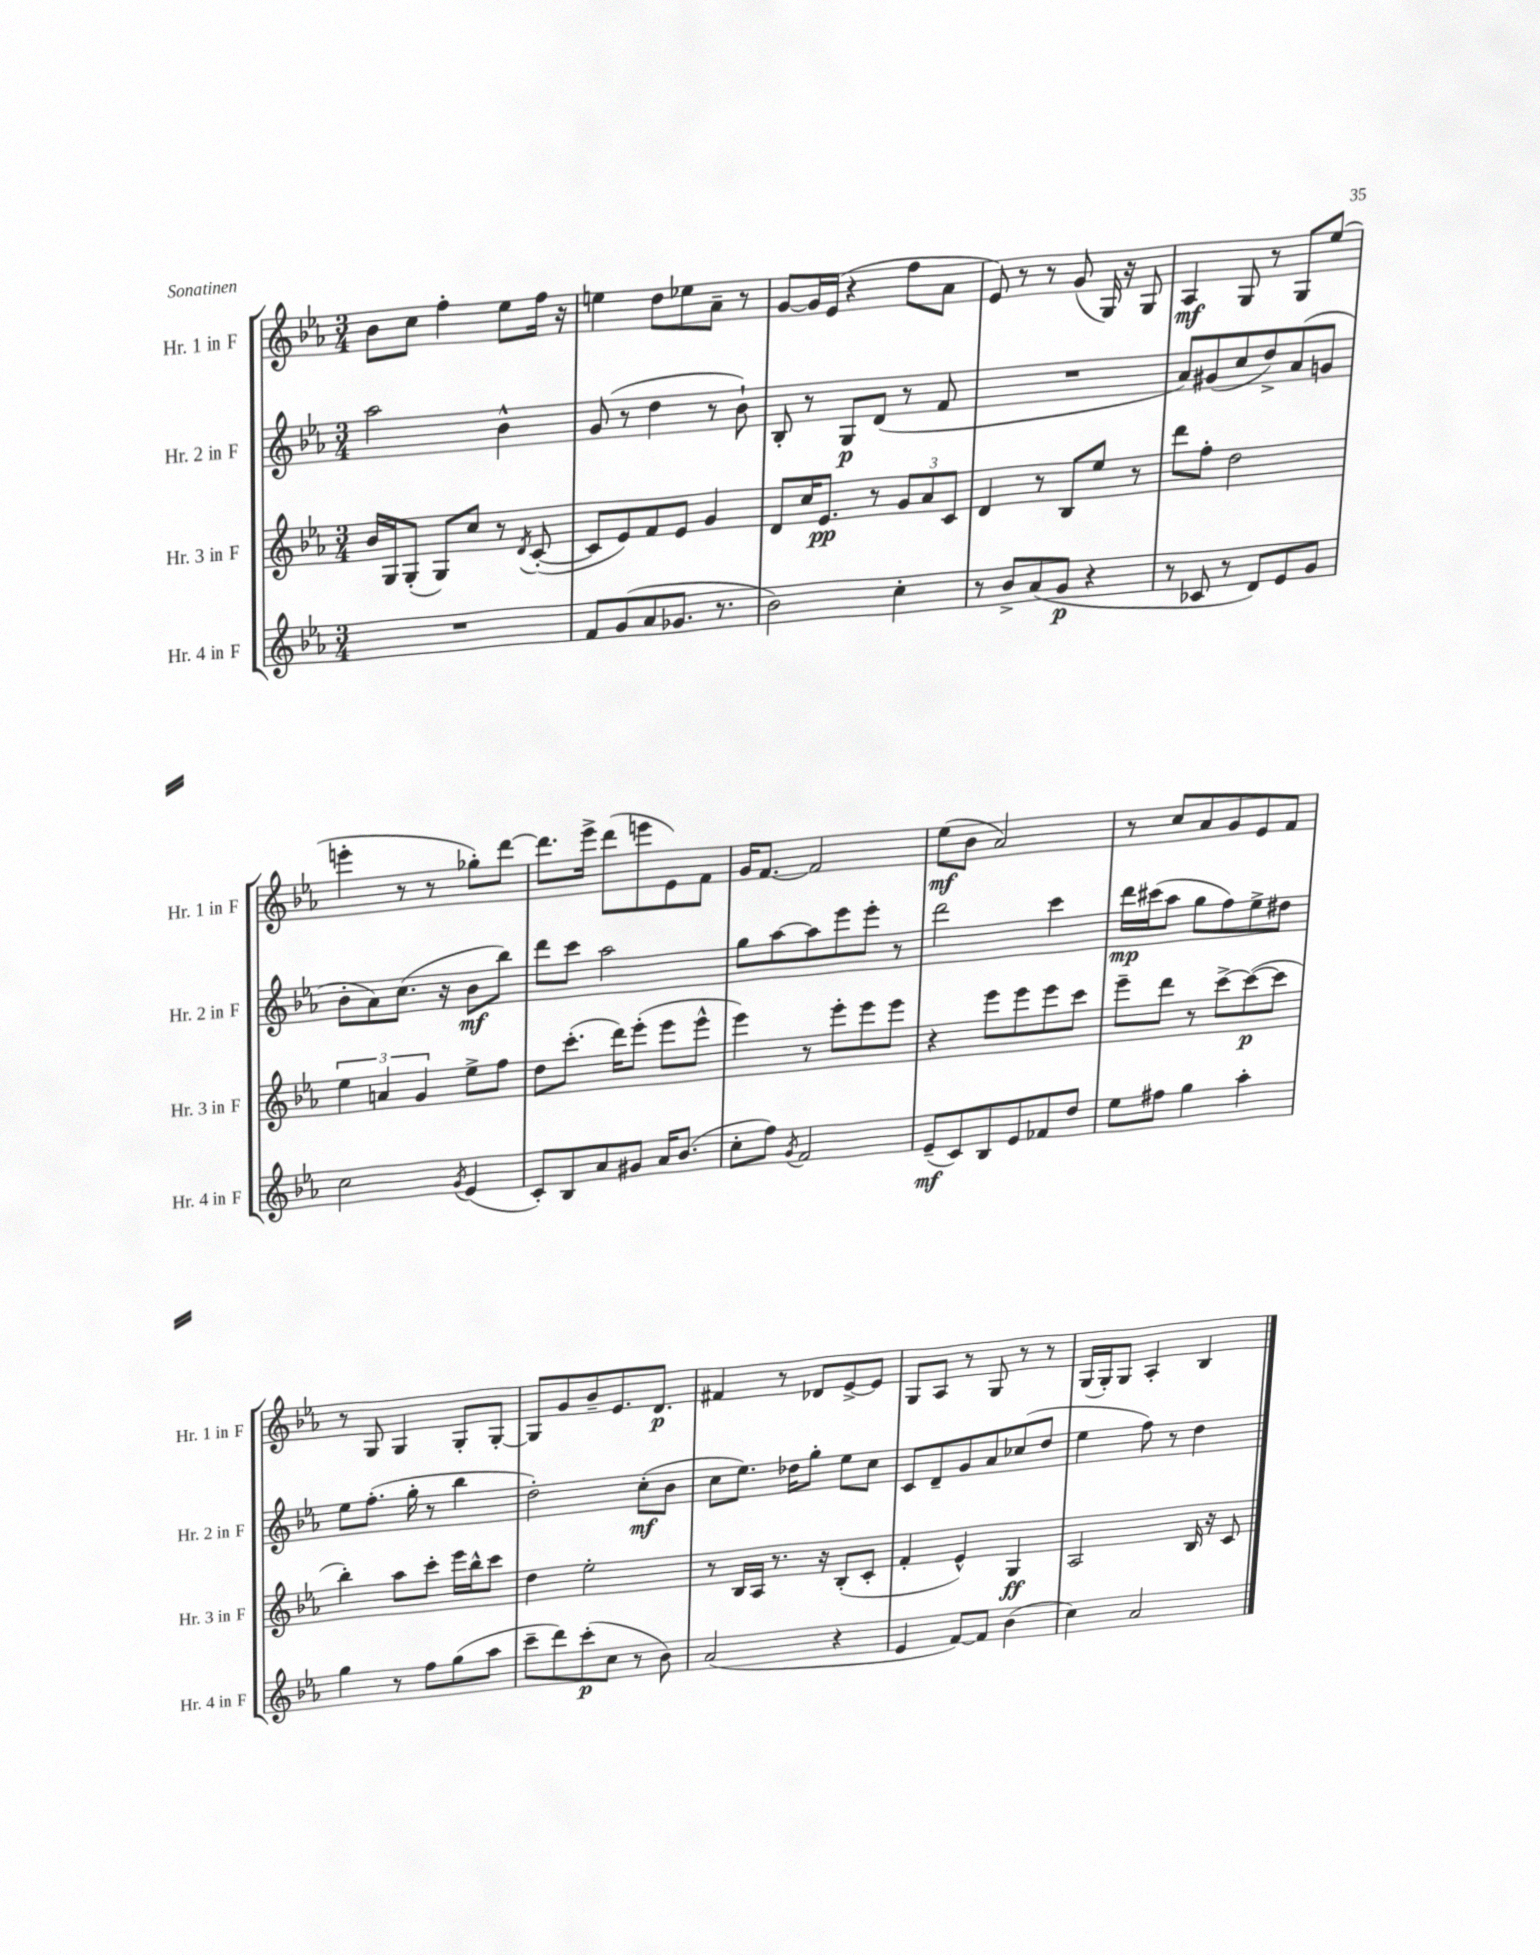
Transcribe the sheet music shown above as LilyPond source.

<<
\new StaffGroup <<
\new Staff = "s0" \with { instrumentName = "Hr. 1 in F" shortInstrumentName = "Hr. 1 in F" } {
    \clef treble \key ees \major \numericTimeSignature \time 3/4
    bes'8 c''8 f''4-. ees''8 f''16 r16 |
    e''4 d''8 ees''8 aes'8-- r8 |
    g'8~ g'16 ees'16( r4 f''8 aes'8 |
    ees'8) r8 r8 g'8( g16) r16 g8 |
    aes4\mf g8 r8 g8 ees''8( |
    e'''4-. r8 r8 ges''8-.) d'''8~ |
    d'''8. ees'''16-> d'''8( e'''8 ees'8) f'8 |
    g'16 f'8.~ f'2 |
    ees''8\mf( bes'8 aes'2) |
    r8 c''8 aes'8 g'8 ees'8 f'8 |
    r8 g8 g4 g8-. g8~-. |
    g8 g'8 bes'8-- ees'8. d'8.\p |
    fis'4 r8 des'8 ees'8~-> ees'8 |
    g8 aes8 r8 g8 r8 r8 |
    g16( g16-.) g8 aes4-. bes4 \bar "|." |
}
\new Staff = "s1" \with { instrumentName = "Hr. 2 in F" shortInstrumentName = "Hr. 2 in F" } {
    \clef treble \key ees \major \numericTimeSignature \time 3/4
    aes''2 bes'4-^ |
    g'8( r8 d''4 r8 bes'8-!) |
    bes8-. r8 g8\p d'8( r8 f'8 |
    R2. |
    aes'8) gis'8( c''8 d''8->) aes'8( g'8 |
    bes'8-. aes'8) c''8.( r16 bes'8\mf bes''8) |
    d'''8 c'''8 aes''2 |
    g''8 aes''8~ aes''8 ees'''8 ees'''8-. r8 |
    d'''2 c'''4 |
    d'''16\mp cis'''16( aes''8 g''8 f''8) ees''8-> dis''8 |
    ees''8 f''8.-.( g''16-. r8 bes''4 |
    d''2-.) c''8-.\mf( bes'8 |
    c''8 ees''8.) des''16 g''8-. ees''8 c''8 |
    c'8 d'8-- g'8 aes'8 ces''8( d''8 |
    ees''4 f''8) r8 d''4 \bar "|." |
}
\new Staff = "s2" \with { instrumentName = "Hr. 3 in F" shortInstrumentName = "Hr. 3 in F" } {
    \clef treble \key ees \major \numericTimeSignature \time 3/4
    bes'16 g16 g8-.( g8) c''8 r8 \acciaccatura { d'8 } c'8~-.( |
    c'8 ees'8) f'8 ees'8 g'4 |
    d'8 c''16 ees'8.\pp r8 \tuplet 3/2 { g'8 aes'8 c'8 } |
    d'4 r8 bes8 ees''8 r8 |
    d'''8 f''8-. d''2 |
    \tuplet 3/2 { ees''4 a'4 g'4 } ees''8-> f''8 |
    d''8 c'''8.-.( d'''16) ees'''8-.( ees'''8 ees'''8-^ |
    ees'''4) r8 ees'''8-. ees'''8 ees'''8 |
    r4 ees'''8 ees'''8 ees'''8 c'''8 |
    ees'''8-- d'''8 r8 c'''8~-> c'''8~\p( c'''8 |
    bes''4-.) aes''8 c'''8-. ees'''16 bes''16-^ c'''8 |
    d''4 ees''2-. |
    r8 bes16 aes16 r8. r16 bes8-.( c'8-. |
    f'4-. ees'4-^) g4\ff |
    aes2 bes16 r16 c'8 \bar "|." |
}
\new Staff = "s3" \with { instrumentName = "Hr. 4 in F" shortInstrumentName = "Hr. 4 in F" } {
    \clef treble \key ees \major \numericTimeSignature \time 3/4
    R2. |
    f'8 g'8( aes'8 ges'8. r8. |
    bes'2) c''4-. |
    r8 bes'8-> aes'8( g'8\p r4 |
    r8 ces'8 r8 d'8) ees'8 g'8 |
    c''2 \acciaccatura { g'8 } ees'4( |
    c'8-.) bes8 aes'8 gis'8 aes'16 bes'8.( |
    c''8-. f''8) \acciaccatura { g'8 } f'2 |
    ees'8--\mf( c'8) bes8 ees'8 fes'8 d''8 |
    ees''8 fis''8 g''4 aes''4-. |
    g''4 r8 f''8 g''8( aes''8 |
    c'''8-- d'''8) c'''8-.\p( c''8 r8 bes'8) |
    aes'2( r4 |
    ees'4 f'8~) f'8 bes'4( |
    c''4) aes'2 \bar "|." |
}
>>
>>
\layout { \context { \Score \remove "Bar_number_engraver" } }
